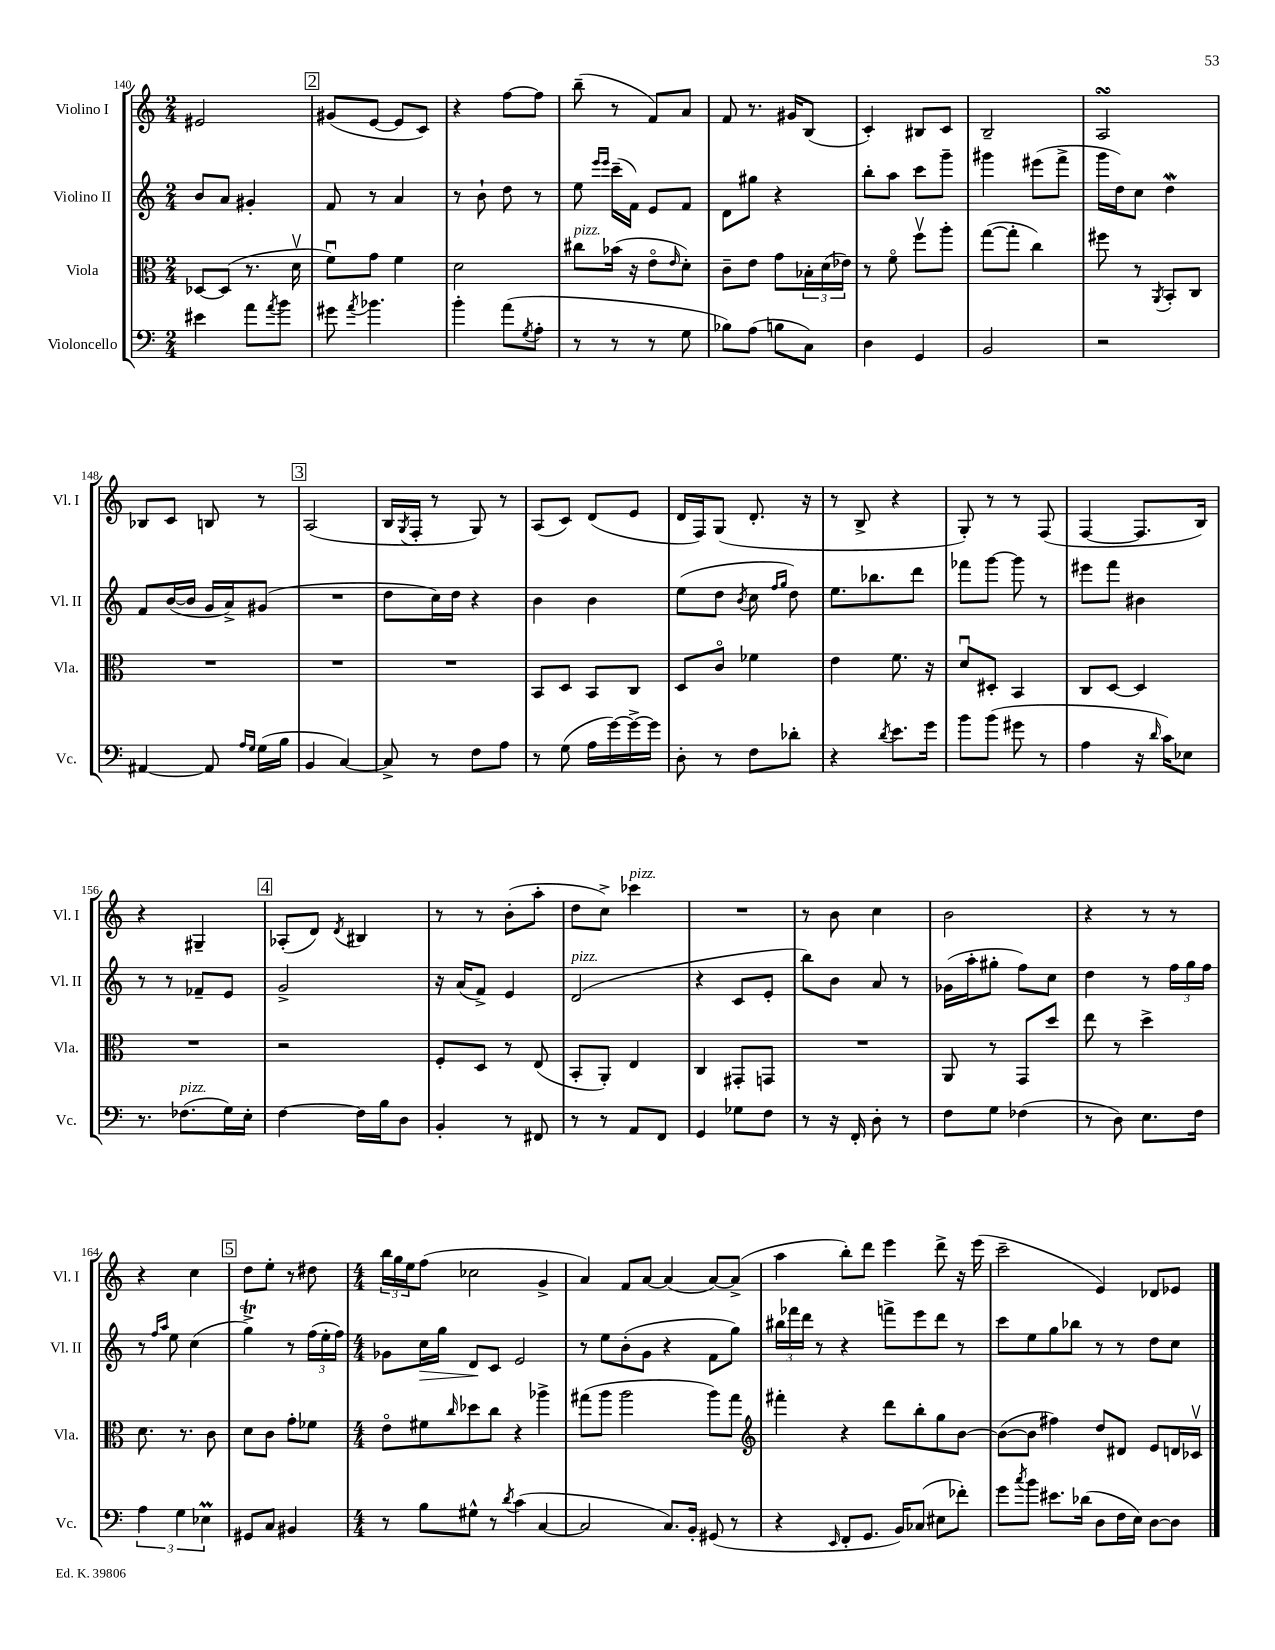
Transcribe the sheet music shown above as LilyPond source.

<<
\new StaffGroup <<
\new Staff = "s0" \with { instrumentName = "Violino I" shortInstrumentName = "Vl. I" } {
    \clef treble \key c \major \numericTimeSignature \time 2/4
    eis'2 |
    \mark \markup { \box "2" } gis'8( e'8~ e'8 c'8) |
    r4 f''8~ f''8 |
    b''8--( r8 f'8) a'8 |
    f'8 r8. gis'16 b8( |
    c'4-.) bis8 c'8 |
    b2-- |
    a2\turn |
    bes8 c'8 b8 r8 |
    \mark \markup { \box "3" } a2( |
    b16 \acciaccatura { g8 } f16-. r8 g8) r8 |
    a8( c'8) d'8( e'8 |
    d'16 f16) g8( d'8.-. r16 |
    r8 b8-> r4 |
    g8-.) r8 r8 f8( |
    f4~ f8. b16) |
    r4 gis4-- |
    \mark \markup { \box "4" } aes8-.( d'8) \acciaccatura { d'8 } bis4 |
    r8 r8 b'8-.( a''8-. |
    d''8 c''8->) ces'''4^\markup { \italic "pizz." } |
    R2 |
    r8 b'8 c''4 |
    b'2 |
    r4 r8 r8 |
    r4 c''4 |
    \mark \markup { \box "5" } d''8 e''8-. r8 dis''8 |
    \numericTimeSignature \time 4/4 \tuplet 3/2 { b''16 g''16 e''16 } f''8( ces''2 g'4-> |
    a'4) f'8 a'8~ a'4( a'8~) a'8->( |
    a''4 b''8-.) d'''8 e'''4 d'''8-> r16 e'''16( |
    c'''2-- e'4) des'8 ees'8 \bar "|." |
}
\new Staff = "s1" \with { instrumentName = "Violino II" shortInstrumentName = "Vl. II" } {
    \clef treble \key c \major \numericTimeSignature \time 2/4
    b'8 a'8 gis'4-. |
    \mark \markup { \box "2" } f'8 r8 a'4 |
    r8 b'8-! d''8 r8 |
    e''8 \grace { e'''16 e'''16 } c'''16--( f'16) e'8 f'8 |
    d'8 gis''8 r4 |
    b''8-. a''8 c'''8 g'''8-- |
    gis'''4 eis'''8( f'''8-> |
    g'''16 d''16) c''8 d''4\mordent |
    f'8 b'16~( b'16 g'16 a'16->) gis'8( |
    \mark \markup { \box "3" } R2 |
    d''8 c''16) d''16 r4 |
    b'4 b'4 |
    e''8( d''8 \acciaccatura { b'8 } c''8 \grace { f''16 g''16 } d''8) |
    e''8. bes''8. d'''8 |
    fes'''8 g'''8~ g'''8 r8 |
    eis'''8 f'''8 bis'4 |
    r8 r8 fes'8-- e'8 |
    \mark \markup { \box "4" } g'2-> |
    r16 a'16( f'8->) e'4 |
    d'2^\markup { \italic "pizz." }( |
    r4 c'8 e'8-. |
    b''8) b'8 a'8 r8 |
    ges'16( a''16-. gis''8-. f''8) c''8 |
    d''4 r8 \tuplet 3/2 { f''16 g''16 f''16 } |
    r8 \grace { f''16 a''16 } e''8 c''4( |
    \mark \markup { \box "5" } g''4->\trill) r8 \tuplet 3/2 { f''16( e''16-. f''16) } |
    \numericTimeSignature \time 4/4 ges'8 c''16\> g''16 d'8\! c'8 e'2 |
    r8 e''8 b'8-.( g'8 r4 f'8 g''8) |
    \tuplet 3/2 { bis''16 fes'''16 d'''16 } r8 r4 f'''8-> e'''8 d'''8 r8 |
    c'''8 e''8 g''8 bes''8 r8 r8 d''8 c''8 \bar "|." |
}
\new Staff = "s2" \with { instrumentName = "Viola" shortInstrumentName = "Vla." } {
    \clef alto \key c \major \numericTimeSignature \time 2/4
    des8~ des8( r8. d'16\upbow |
    \mark \markup { \box "2" } f'8\downbow) g'8 f'4 |
    d'2 |
    cis''8^\markup { \italic "pizz." } bes'16( r16 e'8\flageolet \grace { e'16 } d'8-.) |
    c'8-- e'8 g'8 \tuplet 3/2 { bes16-. d'16( ees'16) } |
    r8 f'8\flageolet f''8\upbow a''8-. |
    g''8~( g''8-. c''4) |
    fis''8 r8 \acciaccatura { a,8 } b,8-. c8 |
    R2 |
    \mark \markup { \box "3" } R2 |
    R2 |
    b,8 d8 b,8 c8 |
    d8 c'8\flageolet fes'4 |
    e'4 f'8. r16 |
    d'8\downbow dis8-. b,4 |
    c8 d8~ d4 |
    R2 |
    \mark \markup { \box "4" } r2 |
    f8-. d8 r8 e8( |
    b,8-. a,8-.) e4 |
    c4 gis,8-. g,8 |
    R2 |
    a,8 r8 g,8 d''8 |
    e''8 r8 d''4-> |
    d'8. r8. c'8 |
    \mark \markup { \box "5" } d'8 c'8 g'8-. fes'8 |
    \numericTimeSignature \time 4/4 e'8\flageolet fis'8 \grace { c''16 } des''8 c''8 r4 aes''4-> |
    gis''8( a''8 a''2 a''8) gis''8 |
    \clef treble fis'''4-. r4 d'''8 b''8-. g''8 b'8~ |
    b'8~( b'8 fis''4) d''8 dis'8 e'8 d'16 ces'16\upbow \bar "|." |
}
\new Staff = "s3" \with { instrumentName = "Violoncello" shortInstrumentName = "Vc." } {
    \clef bass \key c \major \numericTimeSignature \time 2/4
    eis'4 a'8 \acciaccatura { a'8 } b'8 |
    \mark \markup { \box "2" } gis'8 \acciaccatura { a'8 } bes'4. |
    b'4-. a'8( \acciaccatura { g8 } a8-. |
    r8 r8 r8 g8 |
    bes8) a8( b8 c8) |
    d4 g,4 |
    b,2 |
    r2 |
    ais,4~ ais,8 \grace { a16 g16 } g16( b16 |
    \mark \markup { \box "3" } b,4 c4~) |
    c8-> r8 f8 a8 |
    r8 g8( a16 g'16~) g'16~-> g'16 |
    d8-. r8 f8 des'8-. |
    r4 \acciaccatura { d'8 } e'8. g'16 |
    b'8 b'8( gis'8 r8 |
    a4 r16 \grace { d'16 } c'16) ees8 |
    r8. fes8.^\markup { \italic "pizz." }( g16) e16-. |
    \mark \markup { \box "4" } f4~ f16 b16 d8 |
    b,4-. r8 fis,8 |
    r8 r8 a,8 f,8 |
    g,4 ges8 f8 |
    r8 r16 f,16-. d8-. r8 |
    f8 g8 fes4( |
    r8 d8) e8. f16 |
    \tuplet 3/2 { a4 g4 ees4\prall } |
    \mark \markup { \box "5" } gis,8 c8 bis,4 |
    \numericTimeSignature \time 4/4 r8 b8 gis8-^ r8 \acciaccatura { d'8 } c'4( c4~ |
    c2 c8.) b,16-. gis,8( r8 |
    r4 \grace { e,16 } f,8-. g,8. b,16) ces8( eis8 fes'8-.) |
    g'8 \acciaccatura { c''8 } b'8 eis'8. des'16( d8 f16 e16) d8~ d8 \bar "|." |
}
>>
>>
\layout { \context { \Score currentBarNumber = #140 } }
